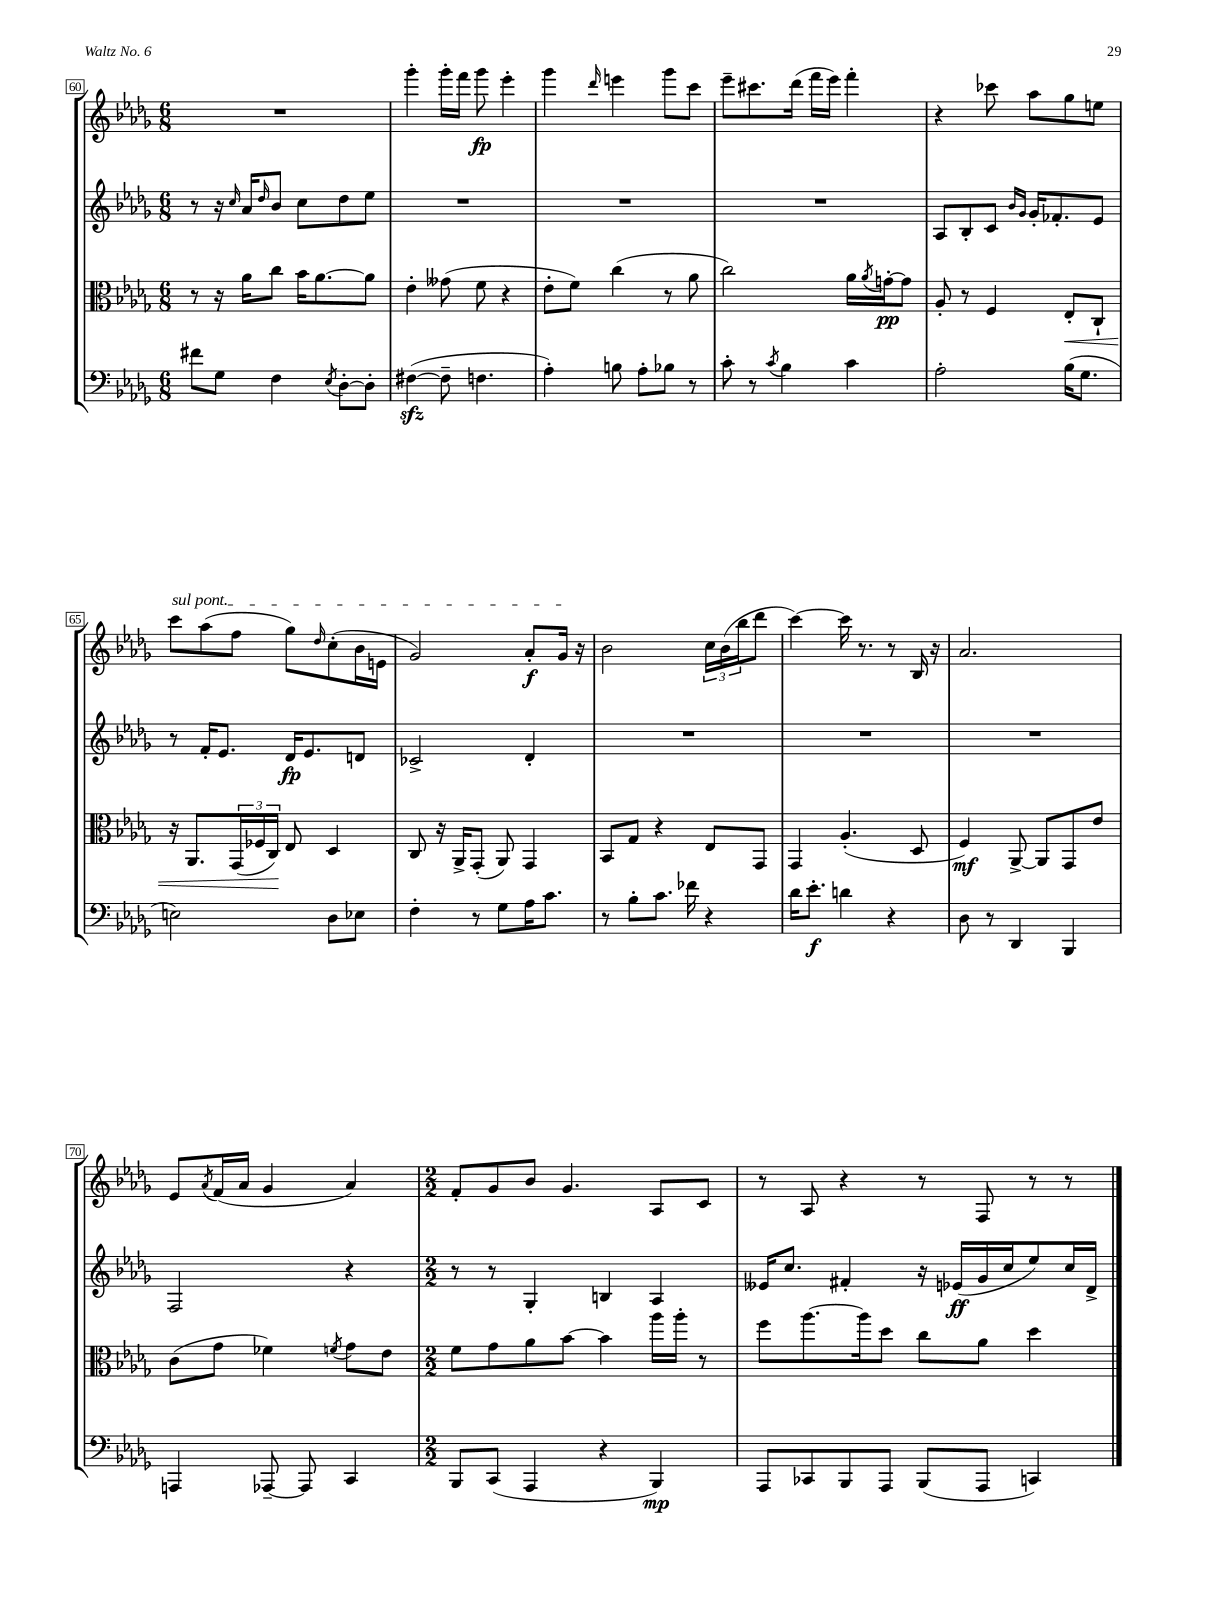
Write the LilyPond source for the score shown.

<<
\new StaffGroup <<
\new Staff = "s0" {
    \clef treble \key des \major \numericTimeSignature \time 6/8
    R2. |
    ges'''4-. ges'''16-. f'''16 ges'''8\fp ees'''4-. |
    ges'''4 \grace { des'''16 } e'''4 ges'''8 c'''8 |
    ees'''8-- cis'''8. des'''16( f'''16 ees'''16) f'''4-. |
    r4 ces'''8 aes''8 ges''8 e''8 |
    \once \override TextSpanner.bound-details.left.text = \markup { \italic "sul pont." } c'''8\startTextSpan aes''8( f''8 ges''8) \grace { des''16 } c''8-.( bes'16 e'16 |
    ges'2) aes'8-.\f ges'16\stopTextSpan r16 |
    bes'2 \tuplet 3/2 { c''16 bes'16( bes''16 } des'''8 |
    c'''4~) c'''16 r8. r8 bes16 r16 |
    aes'2. |
    ees'8 \acciaccatura { aes'8 } f'16( aes'16 ges'4 aes'4) |
    \numericTimeSignature \time 2/2 f'8-. ges'8 bes'8 ges'4. aes8 c'8 |
    r8 aes8 r4 r8 f8 r8 r8 \bar "|." |
}
\new Staff = "s1" {
    \clef treble \key des \major \numericTimeSignature \time 6/8
    r8 r16 \grace { c''16 } aes'16 \grace { des''16 } bes'8 c''8 des''8 ees''8 |
    R2. |
    R2. |
    R2. |
    aes8 bes8-. c'8 \grace { bes'16 ges'16 } ges'16-. fes'8.-. ees'8 |
    r8 f'16-. ees'8. des'16\fp ees'8. d'8 |
    ces'2-> des'4-. |
    R2. |
    R2. |
    R2. |
    f2 r4 |
    \numericTimeSignature \time 2/2 r8 r8 ges4-. b4 aes4 |
    eeses'16 c''8. fis'4-. r16 ees'16\ff( ges'16 c''16 ees''8) c''16 des'16-> \bar "|." |
}
\new Staff = "s2" {
    \clef alto \key des \major \numericTimeSignature \time 6/8
    r8 r16 aes'16 c''8 bes'16 aes'8.~ aes'8 |
    ees'4-. geses'8( f'8 r4 |
    ees'8-. f'8) c''4( r8 aes'8 |
    c''2) aes'16 \acciaccatura { aes'8 } g'16~-.\pp g'8 |
    aes8-. r8 f4 ees8-.\< c8-! |
    r16 aes,8. \tuplet 3/2 { ges,16( fes16 c16\!) } ees8 des4 |
    c8 r16 aes,16-> ges,8-.( aes,8) ges,4 |
    bes,8 ges8 r4 ees8 ges,8 |
    ges,4 aes4.-.( des8 |
    f4\mf) aes,8~-> aes,8 ges,8 ees'8 |
    c'8( ges'8 fes'4) \acciaccatura { f'8 } ges'8 ees'8 |
    \numericTimeSignature \time 2/2 f'8 ges'8 aes'8 bes'8~ bes'4 aes''16 aes''16-. r8 |
    f''8 aes''8.~ aes''16 des''8 c''8 aes'8 des''4 \bar "|." |
}
\new Staff = "s3" {
    \clef bass \key des \major \numericTimeSignature \time 6/8
    fis'8 ges8 f4 \acciaccatura { ees8 } des8~-. des8-. |
    fis4~\sfz( fis8-- f4. |
    aes4-.) b8 aes8-. bes8 r8 |
    c'8-. r8 \acciaccatura { c'8 } bes4 c'4 |
    aes2-. bes16( ges8. |
    e2) des8 ees8 |
    f4-. r8 ges8 aes16 c'8. |
    r8 bes8-. c'8. fes'16 r4 |
    des'16 ees'8.-.\f d'4 r4 |
    des8 r8 des,4 bes,,4 |
    a,,4 aes,,8~-- aes,,8 c,4 |
    \numericTimeSignature \time 2/2 bes,,8 c,8( aes,,4 r4 bes,,4\mp) |
    aes,,8 ces,8 bes,,8 aes,,8 bes,,8( aes,,8 c,4) \bar "|." |
}
>>
>>
\layout { \context { \Score currentBarNumber = #60 \override BarNumber.stencil = #(make-stencil-boxer 0.1 0.3 ly:text-interface::print) } }
